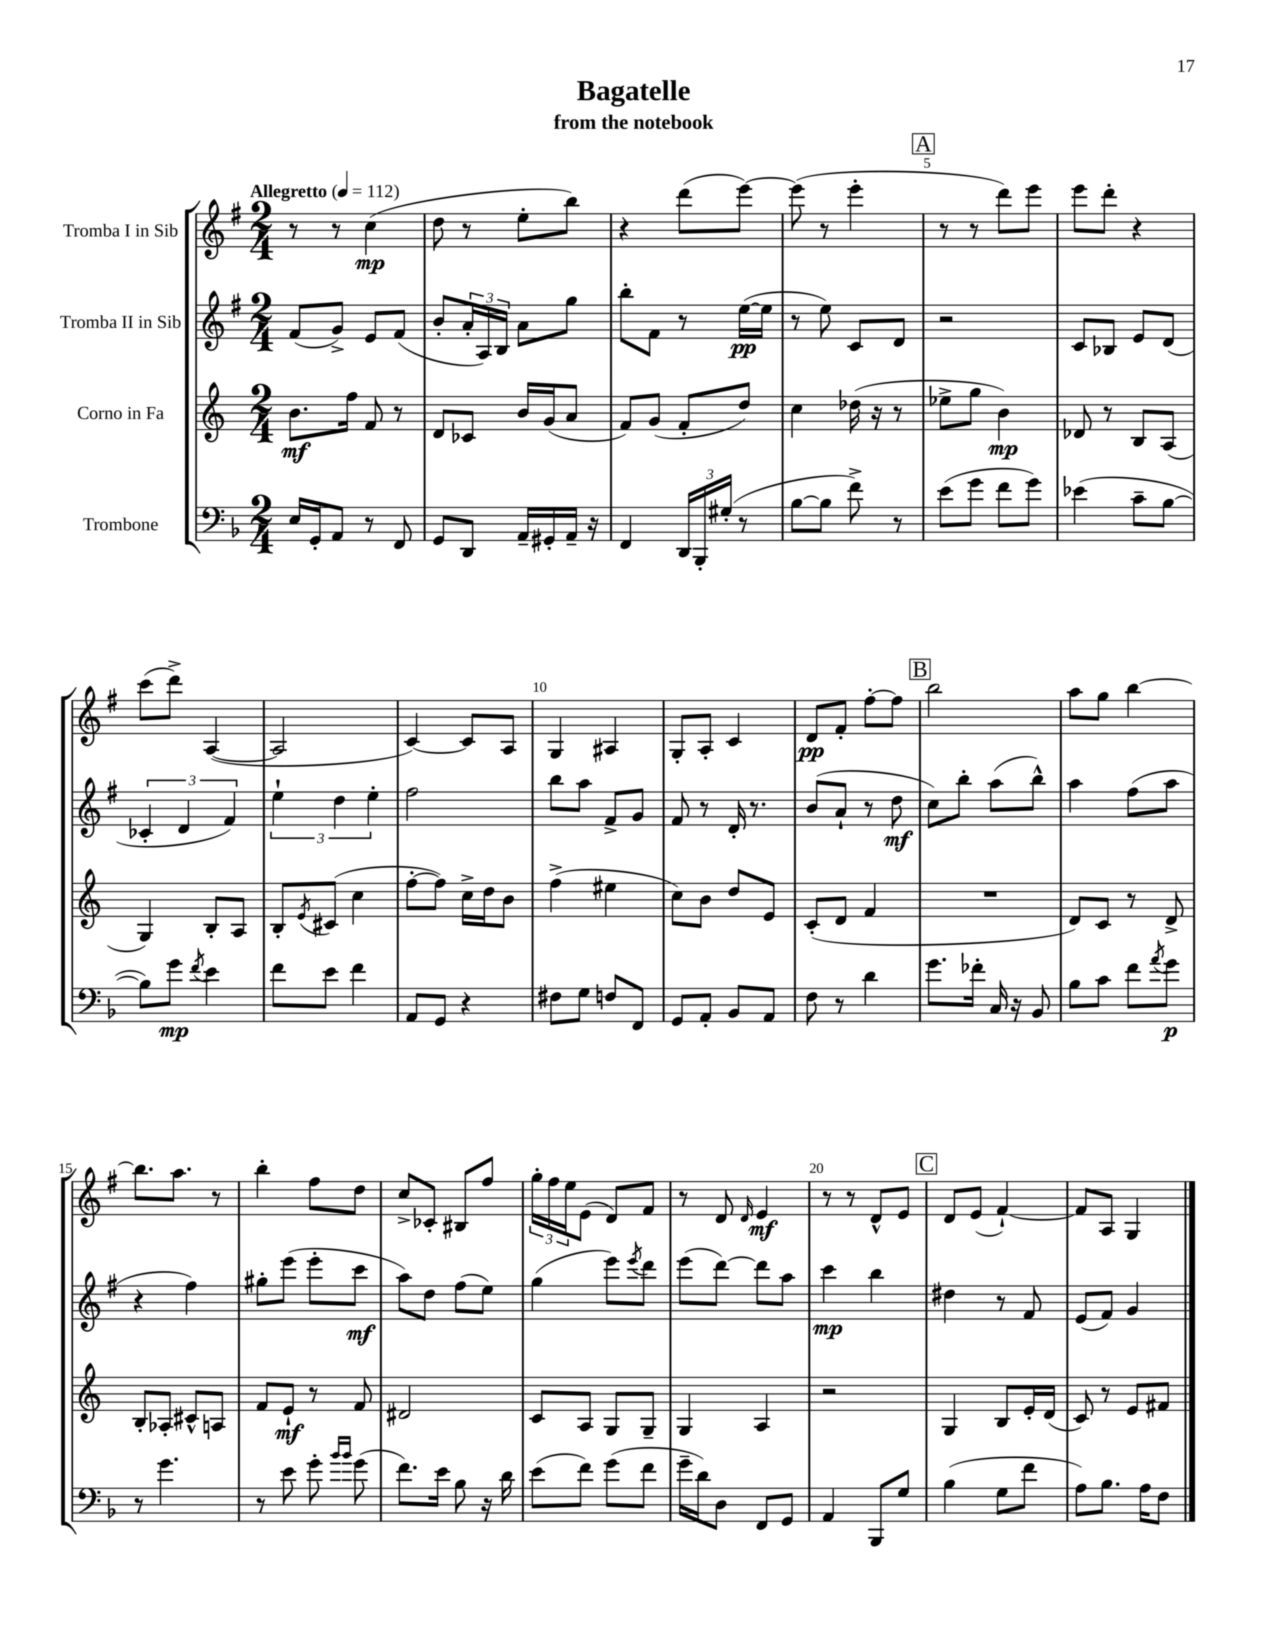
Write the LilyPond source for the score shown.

\header { title = "Bagatelle" subtitle = "from the notebook" }
<<
\new StaffGroup <<
\new Staff = "s0" \with { instrumentName = "Tromba I in Sib" } {
    \clef treble \key g \major \numericTimeSignature \time 2/4 \tempo "Allegretto" 4 = 112
    r8 r8 c''4\mp( |
    d''8 r8 e''8-. b''8) |
    r4 d'''8( e'''8~) |
    e'''8( r8 e'''4-. |
    \mark \markup { \box "A" } r8 r8 d'''8) e'''8 |
    e'''8 d'''8-. r4 |
    c'''8( d'''8->) a4~( |
    a2 |
    c'4~) c'8 a8 |
    g4 ais4 |
    g8-. a8-. c'4 |
    d'8\pp fis'8-. fis''8~-. fis''8 |
    \mark \markup { \box "B" } b''2 |
    a''8 g''8 b''4~ |
    b''8. a''8. r8 |
    b''4-. fis''8 d''8 |
    c''8-> ces'8-. bis8 fis''8 |
    \tuplet 3/2 { g''16-. fis''16 e''16 } e'8( d'8) fis'8 |
    r8 d'8 \grace { d'16 } e'4\mf |
    r8 r8 d'8-^ e'8 |
    \mark \markup { \box "C" } d'8 e'8( fis'4~-!) |
    fis'8 a8 g4 \bar "|." |
}
\new Staff = "s1" \with { instrumentName = "Tromba II in Sib" } {
    \clef treble \key g \major \numericTimeSignature \time 2/4
    fis'8( g'8->) e'8 fis'8( |
    b'8-. \tuplet 3/2 { a'16-. a16) b16 } a'8 g''8 |
    b''8-. fis'8 r8 e''16~\pp( e''16 |
    r8 e''8) c'8 d'8 |
    \mark \markup { \box "A" } r2 |
    c'8 bes8 e'8 d'8( |
    \tuplet 3/2 { ces'4-. d'4 fis'4) } |
    \tuplet 3/2 { e''4-! d''4 e''4-. } |
    fis''2 |
    b''8 a''8 fis'8-> g'8 |
    fis'8 r8 d'16-. r8. |
    b'8( a'8-! r8 d''8\mf |
    \mark \markup { \box "B" } c''8) b''8-. a''8( b''8-^) |
    a''4 fis''8( a''8 |
    r4 fis''4) |
    gis''8-. e'''8( e'''8-. c'''8\mf |
    a''8) d''8 fis''8( e''8) |
    g''4( e'''8) \acciaccatura { e'''8 } d'''8 |
    e'''8( d'''8~) d'''8 a''8 |
    c'''4\mp b''4 |
    \mark \markup { \box "C" } dis''4 r8 fis'8 |
    e'8( fis'8) g'4 \bar "|." |
}
\new Staff = "s2" \with { instrumentName = "Corno in Fa" } {
    \clef treble \key c \major \numericTimeSignature \time 2/4
    b'8.\mf f''16 f'8 r8 |
    d'8 ces'8 b'16 g'16( a'8 |
    f'8) g'8( f'8-. d''8) |
    c''4 des''16( r16 r8 |
    \mark \markup { \box "A" } ees''8-> g''8 b'4\mp) |
    des'8 r8 b8 a8( |
    g4) b8-. a8 |
    b8-. \acciaccatura { e'8 } cis'8( c''4 |
    f''8~-. f''8) c''16-> d''16 b'8 |
    f''4->( eis''4 |
    c''8) b'8 d''8 e'8 |
    c'8-.( d'8 f'4 |
    \mark \markup { \box "B" } R2 |
    d'8) c'8 r8 d'8-> |
    b8-. aes8-. cis'8-^ a8 |
    f'8 e'8-!\mf r8 f'8 |
    dis'2 |
    c'8 a8 g8 g8-- |
    g4 a4 |
    r2 |
    \mark \markup { \box "C" } g4 b8 e'16-. d'16( |
    c'8) r8 e'8 fis'8 \bar "|." |
}
\new Staff = "s3" \with { instrumentName = "Trombone" } {
    \clef bass \key f \major \numericTimeSignature \time 2/4
    e16 g,16-. a,8 r8 f,8 |
    g,8 d,8 a,16-- gis,16-. a,16-- r16 |
    f,4 \tuplet 3/2 { d,16 bes,,16-. gis16-.( } r8 |
    bes8~ bes8 f'8->) r8 |
    \mark \markup { \box "A" } e'8( g'8 f'8 g'8) |
    ees'4( c'8-- bes8~ |
    bes8) g'8\mp \acciaccatura { f'8 } e'4 |
    f'8 e'8 f'4 |
    a,8 g,8 r4 |
    fis8 g8 f8 f,8 |
    g,8 a,8-. bes,8 a,8 |
    f8 r8 d'4 |
    \mark \markup { \box "B" } g'8. fes'16-. c16 r16 bes,8 |
    bes8 c'8 f'8 \acciaccatura { a'8 } g'8\p |
    r8 g'4. |
    r8 e'8 g'8-. \grace { bes'16 bes'16 } g'8( |
    f'8.) e'16 bes8 r16 d'16 |
    e'8( f'8) g'8( f'8 |
    g'16-- d'16) d8 f,8 g,8 |
    a,4 bes,,8 g8 |
    \mark \markup { \box "C" } bes4( g8 f'8 |
    a8) bes8. a16 f8 \bar "|." |
}
>>
>>
\layout { \context { \Score \override BarNumber.break-visibility = ##(#f #t #t) barNumberVisibility = #(every-nth-bar-number-visible 5) } }
